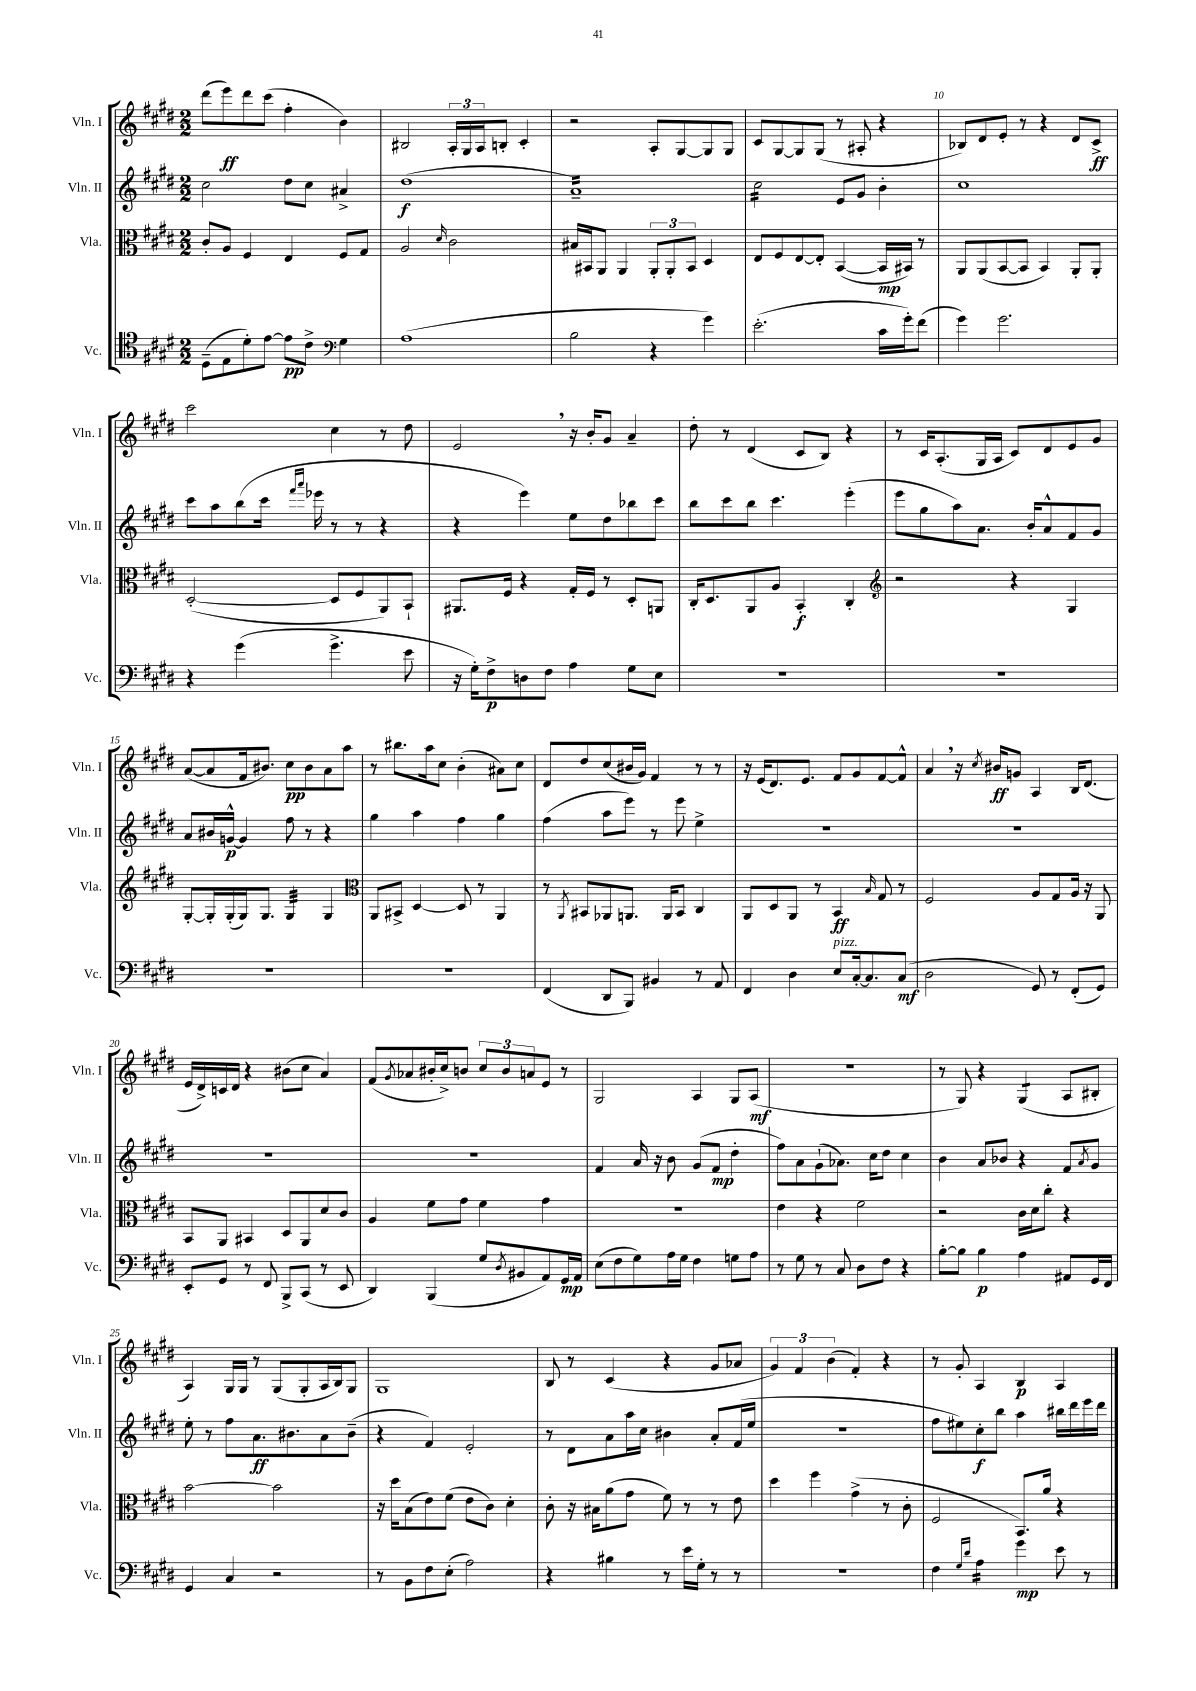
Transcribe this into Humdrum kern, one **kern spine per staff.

**kern	**kern	**kern	**kern
*staff4	*staff3	*staff2	*staff1
*clefC4	*clefC3	*clefG2	*clefG2
*k[f#c#g#d#]	*k[f#c#g#d#]	*k[f#c#g#d#]	*k[f#c#g#d#]
*M2/2	*M2/2	*M2/2	*M2/2
(8D#~	8c#'	2cc#	(8ddd#
8E	8A	.	8eee)
8d#')	4F#	.	8ddd#
[8e	.	.	(8ccc#
8e]	4E	8dd#	4ff#'
8c#^	.	8cc#	.
*clefF4	*	*	*
4G#	8F#	4a#^	4b)
.	8G#	.	.
=	=	=	=
(1A	2A	(1dd#	2B#
.	16qqd#	.	.
.	2c#	.	24A'
.	.	.	24G#
.	.	.	24A
.	.	.	8B'
.	.	.	4c#'
=	=	=	=
2B	16B#	1a~)	2r
.	16BB#	.	.
.	8AA	.	.
.	4AA	.	.
4r	12AA'	.	8A'
.	12AA'	.	.
.	.	.	[8G#
.	12BB#	.	.
4g#)	4D#	.	8G#]
.	.	.	8G#
=	=	=	=
(2.e'	8E	2cc#	8c#
.	8F#	.	[8G#
.	[8E	.	8G#]
.	8E']	.	(8G#
.	([4BB	8e	8r
.	.	8g#	8A#'
16c#	16BB]	4b'	4r
16g#')	16BB#)	.	.
(8f#	8r	.	.
=	=	=	=
4g#)	8AA	1cc#	8B-)
.	(8AA	.	8d#
2.g#	[8BB	.	8e'
.	8BB]	.	8r
.	4BB)	.	4r
.	8AA'	.	8d#
.	8AA'	.	8c#^
=	=	=	=
4r	([2D#'	8ccc#	2ccc#
.	.	8aa	.
(4g#	.	(8bb	.
.	.	16ccc#	.
.	.	16qqfff#	.
.	.	16qqaaa	.
.	.	16eee-	.
4.g#^	8D#]	8r	4cc#
.	8F#	8r	.
.	8AA)	4r	8r
8e	8BB`	.	8dd#
=	=	=	=
16r	8.AA#	4r	2e
16G#')	.	.	.
8F#^	.	.	.
.	16F#	.	.
8D	4r	4eee)	.
8F#	.	.	.
4A	16G#'	8ee	16r
.	16F#	.	16b'
.	8r	8dd#	8g#
8G#	8D#'	8bb-	4a~
8E	8AA	8ccc#	.
=	=	=	=
1r	16C#'	8bb	8dd#'
.	8.D#	.	.
.	.	8ccc#	8r
.	8AA	8bb	(4d#
.	8A	4.ccc#	.
.	4BB'	.	8c#
.	.	.	8B)
.	4C#'	(4eee'	4r
=	=	=	=
*	*clefG2	*	*
1r	2r	8eee	8r
.	.	8gg#	16c#
.	.	.	(8.A'
.	.	8aa)	.
.	.	8.a	16G#
.	.	.	16A
.	4r	.	8c#)
.	.	16b'	.
.	.	8a^^	8d#
.	4G#	8f#	8e
.	.	8g#	8g#
=	=	=	=
1r	[8G#'	8a	([8a
.	16G#']	16b#	8a]
.	(16G#'	[16g^^	.
.	16G#)	4g]	16f#
.	8.G#	.	8.b#)
.	4G#	8ff#	8cc#
.	.	8r	8b#
.	4G#	4r	8a
.	.	.	8aa
=	=	=	=
*	*clefC3	*	*
1r	8AA	4gg#	8r
.	8BB#^	.	8.bb#
.	[4D#	4aa	.
.	.	.	16aa
.	.	.	8cc#
.	8D#]	4ff#	(4b'
.	8r	.	.
.	4AA	4gg#	8a#)
.	.	.	8cc#
=	=	=	=
(4FF#	8r	(4ff#	8d#
.	8qAA	.	.
.	8BB#	.	8dd#
8DD#	8AA-	8aa	(8cc#
8BBB)	8.AA	8eee)	16b#
.	.	.	16g#)
4BB#	.	8r	4f#
.	16AA	.	.
.	8BB#	8eee	.
8r	4C#	4ee^	8r
8AA	.	.	8r
=	=	=	=
4FF#	8AA	1r	16r
.	.	.	(16e
.	8D#	.	8.d#)
4D#	8AA	.	.
.	.	.	8.e
.	8r	.	.
8E	4BB	.	8f#
[16C#'	.	.	8g#
8.C#]	.	.	.
.	16qqB	.	.
.	8G#	.	[8f#
(8C#	8r	.	8f#^^]
=	=	=	=
2D#	2F#	1r	4a
.	.	.	16r
.	.	.	8qcc#
.	.	.	16b#
.	.	.	8g
8GG#)	8A	.	4A
8r	8G#	.	.
(8FF#'	16A	.	16B
.	16r	.	(8.d#
8GG#)	8AA	.	.
=	=	=	=
8EE'	8BB	1r	16e
.	.	.	16d#^)
8GG#	8AA	.	16c
.	.	.	16d#
8r	4BB#	.	4r
8FF#	.	.	.
8BBB^	8D#	.	(8b#
(8CC#	8AA	.	8cc#
8r	8d#	.	4a)
8EE	8c#	.	.
=	=	=	=
4DD#)	4A	1r	(8f#
.	.	.	8qg#
.	.	.	8a-
(4BBB	8f#	.	16b#'
.	.	.	16cc#^)
.	8g#	.	8b
8G#	4f#	.	12cc#
.	.	.	12b
8qD#	.	.	.
8BB#	.	.	.
.	.	.	12a
8AA)	4g#	.	8e
16GG#	.	.	8r
16AA	.	.	.
=	=	=	=
(8E	1r	4f#	2G#
8F#	.	.	.
8G#)	.	16a	.
.	.	16r	.
16A	.	8b	.
16G#	.	.	.
4F#	.	(8g#	4A
.	.	8f#	.
8G	.	4dd#'	8G#
8A	.	.	(8A
=	=	=	=
8r	4e	8ff#)	1r
8G#	.	8a	.
8r	4r	(8g#`	.
8C#	.	8.a-)	.
8D#	2f#	.	.
.	.	16cc#	.
8F#	.	8dd#	.
4r	.	4cc#	.
=	=	=	=
[8B'	2r	4b	8r
8B]	.	.	8G#)
4B	.	8a	4r
.	.	8b-	.
4A	16c#	4r	(4G#
.	16d#	.	.
.	8cc#'	.	.
8AA#	4r	8f#	8A
.	.	8qa	.
16GG#	.	8g#	8B#'
16FF#	.	.	.
=	=	=	=
4GG#	[2b	8ee'	4A)
.	.	8r	.
4C#	.	8ff#	16G#
.	.	.	16G#
.	.	8.a	8r
2r	2b]	.	(8G#
.	.	8.b#	.
.	.	.	8G#'
.	.	8a	16A
.	.	.	16B)
.	.	(8b#~	8G#
=	=	=	=
8r	16r	4r	1G#
.	16dd#	.	.
8BB	(8B	.	.
8F#	8e)	4f#)	.
(8E'	(8f#	.	.
2A)	8e	2e'	.
.	8c#)	.	.
.	4d#'	.	.
=	=	=	=
4r	8c#'	8r	8B
.	16r	8d#	8r
.	16B#	.	.
4B#	(8a	8a	(4c#
.	8g#	16aa	.
.	.	16cc#	.
8r	8f#)	4b#	4r
16e	8r	.	.
16G#'	.	.	.
8r	8r	8a'	8g#
8r	8e	(16f#	8a-
.	.	16ee	.
=	=	=	=
1r	4dd#	1r	6g#)
.	.	.	6f#
.	4ff#	.	.
.	.	.	(6b
.	(4g#^	.	4f#')
.	8r	.	4r
.	8c#'	.	.
=	=	=	=
4F#	2F#	8ff#	8r
.	.	8ee#)	8g#'
16qqG#	.	.	.
16qqd#	.	.	.
4A	.	8cc#'	4A
.	.	8bb	.
4g#	8.BB)	4aa	4B
.	16a	.	.
8e	4r	16bb#	4A
.	.	16ddd#	.
8r	.	16eee	.
.	.	16ddd#	.
==	==	==	==
*-	*-	*-	*-
